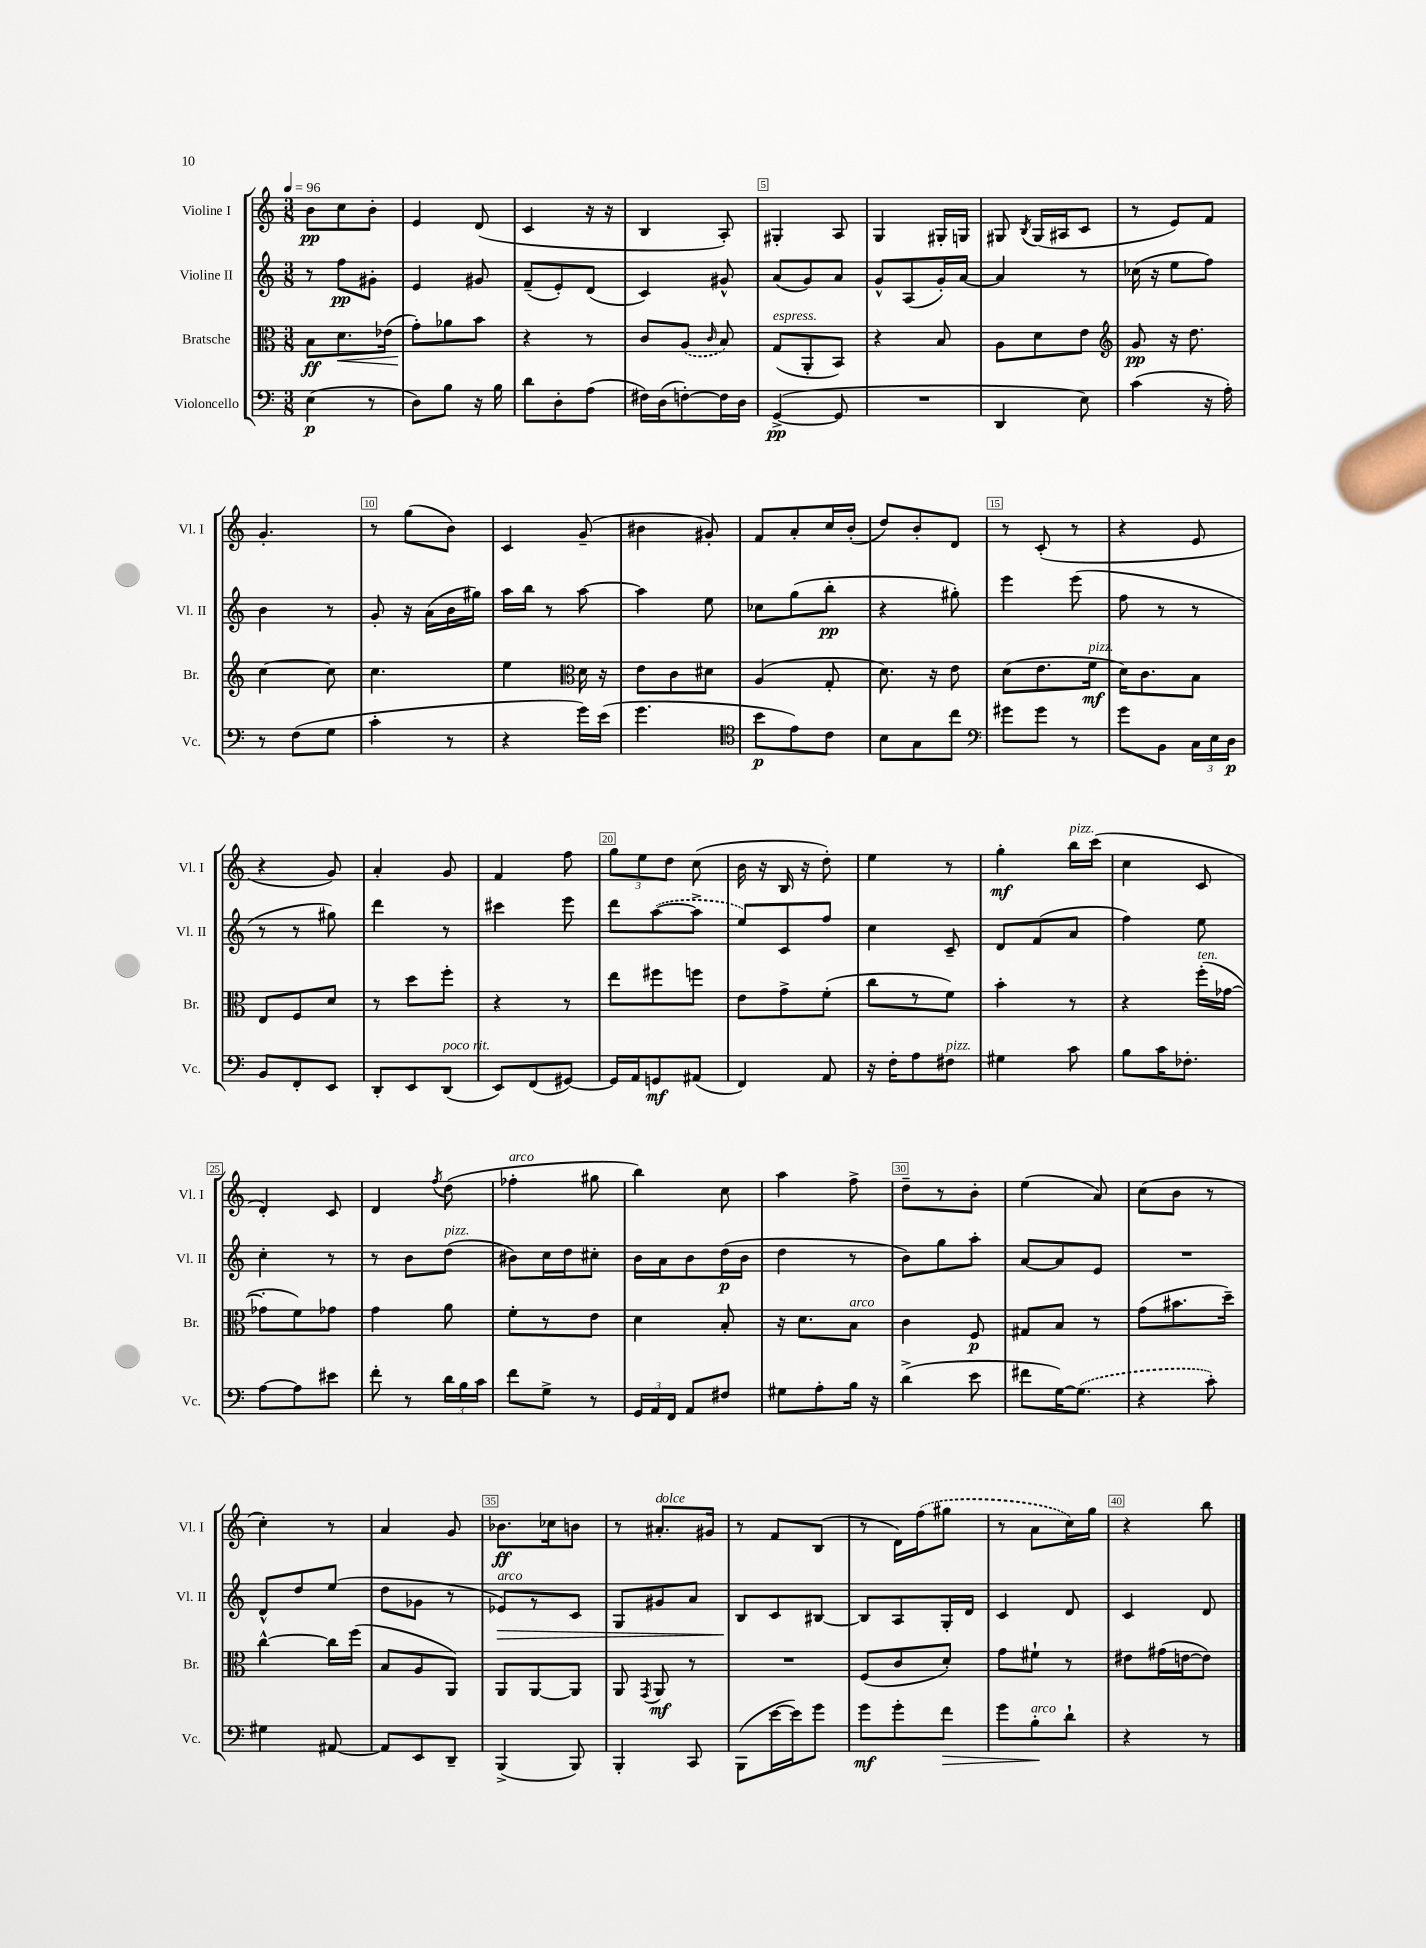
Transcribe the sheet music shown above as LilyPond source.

<<
\new StaffGroup <<
\new Staff = "s0" \with { instrumentName = "Violine I" shortInstrumentName = "Vl. I" } {
    \clef treble \key c \major \numericTimeSignature \time 3/8 \tempo 4 = 96
    \autoBeamOff b'8[\pp c''8 b'8]-. |
    e'4 d'8( |
    c'4 r16 r16 |
    b4 a8-.) |
    gis4-. a8 |
    g4 gis16[-. g16] |
    gis8 \acciaccatura { b8 } gis16[( ais16 c'8] |
    r8 e'8[) f'8] |
    g'4.-. |
    r8 g''8[( b'8]) |
    c'4 g'8--( |
    bis'4 gis'8-.) |
    f'8[ a'8-. c''16 b'16]-.( |
    d''8[) b'8-. d'8] |
    r8 c'8-.( r8 |
    r4 e'8 |
    r4 g'8) |
    a'4-. g'8 |
    f'4 f''8 |
    \tuplet 3/2 { g''8[ e''8 d''8] } c''8( |
    b'16 r16 b16 r16 d''8-.) |
    e''4 r8 |
    g''4-.\mf b''16[^\markup { \italic "pizz." } c'''16]( |
    c''4 c'8 |
    d'4-.) c'8 |
    d'4 \acciaccatura { f''8 } d''8( |
    fes''4-.^\markup { \italic "arco" } gis''8 |
    b''4) c''8 |
    a''4 f''8-> |
    d''8[-- r8 b'8]-. |
    e''4( a'8) |
    c''8[( b'8] r8 |
    c''4-.) r8 |
    a'4 g'8 |
    bes'8.[\ff ces''16 b'8] |
    r8 ais'8.[-.^\markup { \italic "dolce" } gis'16] |
    r8 f'8[ b8]( |
    r8 d'16[) \once \slurDashed f''16( gis''8] |
    r8 a'8[ c''16) g''16] |
    r4 b''8 \bar "|." |
}
\new Staff = "s1" \with { instrumentName = "Violine II" shortInstrumentName = "Vl. II" } {
    \clef treble \key c \major \numericTimeSignature \time 3/8
    \autoBeamOff r8 f''8[\pp gis'8]-. |
    e'4 gis'8 |
    f'8[--( e'8-.) d'8]( |
    c'4) gis'8-^ |
    a'8[( g'8) a'8] |
    g'8[-^ a8( g'16-.) a'16]~ |
    a'4 r8 |
    ces''16( r16 e''8[ f''8]) |
    b'4 r8 |
    g'8-. r16 a'16[( b'16 gis''16]) |
    a''16[ b''16] r8 a''8~ |
    a''4 e''8 |
    ces''8[ g''8( b''8]-.\pp |
    r4 gis''8-.) |
    e'''4 e'''8( |
    f''8 r8 r8 |
    r8 r8 gis''8) |
    d'''4 r8 |
    cis'''4 e'''8 |
    d'''8[ \once \slurDashed a''8~( a''8]-> |
    e''8[) c'8 f''8] |
    c''4 c'8-- |
    d'8[ f'8( a'8] |
    f''4) e''8 |
    c''4-. r8 |
    r8 b'8[ d''8]^\markup { \italic "pizz." }( |
    bis'8[) c''16 d''16 cis''8]-. |
    b'16[ a'16 b'8 d''16\p( b'16] |
    d''4 r8 |
    b'8[) g''8 a''8]-. |
    a'8[~ a'8 e'8] |
    R4. |
    d'8[-^ d''8 e''8]( |
    d''8[ ges'8] r8 |
    ees'8[\>^\markup { \italic "arco" }) r8 c'8] |
    g8[ gis'8 a'8] |
    b8[\! c'8 bis8]~ |
    bis8[ a8 g16-. d'16] |
    c'4 d'8 |
    c'4 d'8 \bar "|." |
}
\new Staff = "s2" \with { instrumentName = "Bratsche" shortInstrumentName = "Br." } {
    \clef alto \key c \major \numericTimeSignature \time 3/8
    \autoBeamOff b8[\ff d'8.\< ees'16]( |
    g'8[-.\!) aes'8 b'8] |
    r4 r8 |
    c'8[ \once \slurDashed a8]( \grace { c'16 } b8) |
    g8[^\markup { \italic "espress." }( a,8-. b,8]) |
    r4 b8 |
    a8[ d'8 e'8] |
    \clef treble g'8\pp r16 d''8. |
    c''4~ c''8 |
    c''4. |
    e''4 \clef alto d'16 r16 |
    e'8[ c'8 dis'8] |
    a4( g8-. |
    d'8.) r16 e'8 |
    d'8[( e'8. f'16]\mf^\markup { \italic "pizz." } |
    d'16[) c'8. b8] |
    e8[ f8 d'8] |
    r8 d''8[ f''8]-. |
    r4 r8 |
    e''8[ fis''8 f''8] |
    e'8[ g'8-> f'8]-.( |
    c''8[ r8 f'8]) |
    b'4-. r8 |
    r4 f''16[-.^\markup { \italic "ten." }( ges'16]~ |
    ges'8[-. f'8) ges'8] |
    g'4 a'8 |
    f'8[-. r8 e'8] |
    d'4 b8-. |
    r16 d'8.[ b8]^\markup { \italic "arco" } |
    c'4 f8\p |
    gis8[ b8] r8 |
    g'8[( bis'8. d''16]--) |
    c''4~-^ c''16[ f''16]( |
    b8[ a8 a,8]) |
    a,8[ a,8~ a,8] |
    a,8 \acciaccatura { g,8 } a,8\mf r8 |
    R4. |
    f8[( c'8 d'8]-.) |
    g'8[ fis'8]-! r8 |
    eis'8[ gis'16( e'16~ e'8]) \bar "|." |
}
\new Staff = "s3" \with { instrumentName = "Violoncello" shortInstrumentName = "Vc." } {
    \clef bass \key c \major \numericTimeSignature \time 3/8
    \autoBeamOff e4\p( r8 |
    d8[) b8] r16 b16 |
    d'8[ d8-. a8]( |
    fis16[) d16( f8~-.) f16 d16] |
    g,4~->\pp( g,8 |
    R4. |
    d,4 e8) |
    c'4( r16 a16-.) |
    r8 f8[( g8] |
    c'4-. r8 |
    r4 g'16[) e'16]( |
    g'4. |
    \clef tenor b'8[\p e'8) c'8] |
    b8[ g8 c''8] |
    \clef bass gis'8[ gis'8] r8 |
    g'8[ b,8] \tuplet 3/2 { c16[ e16 d16]\p } |
    b,8[ f,8-. e,8] |
    d,8[-. e,8 d,8]^\markup { \italic "poco rit." }( |
    e,8[) f,8( gis,8]~) |
    gis,16[ a,16 g,8\mf ais,8]( |
    f,4) a,8 |
    r16 f16[-. a8 fis8]^\markup { \italic "pizz." } |
    gis4 c'8 |
    b8[ c'16 fes8.]-. |
    a8[~ a8 eis'8] |
    f'8-. r8 \tuplet 3/2 { d'16[ b16 c'16] } |
    f'8[ g8]-> r8 |
    \tuplet 3/2 { g,16[ a,16 f,16] } a,8[ fis8] |
    gis8[ a8-. b16] r16 |
    d'4->( e'8 |
    fis'8[ g16~) \once \slurDashed g8.]( |
    r4 c'8-.) |
    gis4 ais,8~ |
    ais,8[ e,8 d,8]-- |
    b,,4->( b,,8) |
    b,,4-. c,8 |
    b,,8[( e'16~ e'16) g'8] |
    g'8[\mf g'8-. f'8]\> |
    g'8[ b8-.\!^\markup { \italic "arco" } d'8]-! |
    r4 r8 \bar "|." |
}
>>
>>
\layout { \context { \Score \override BarNumber.break-visibility = ##(#f #t #t) barNumberVisibility = #(every-nth-bar-number-visible 5) \override BarNumber.stencil = #(make-stencil-boxer 0.1 0.3 ly:text-interface::print) } }
